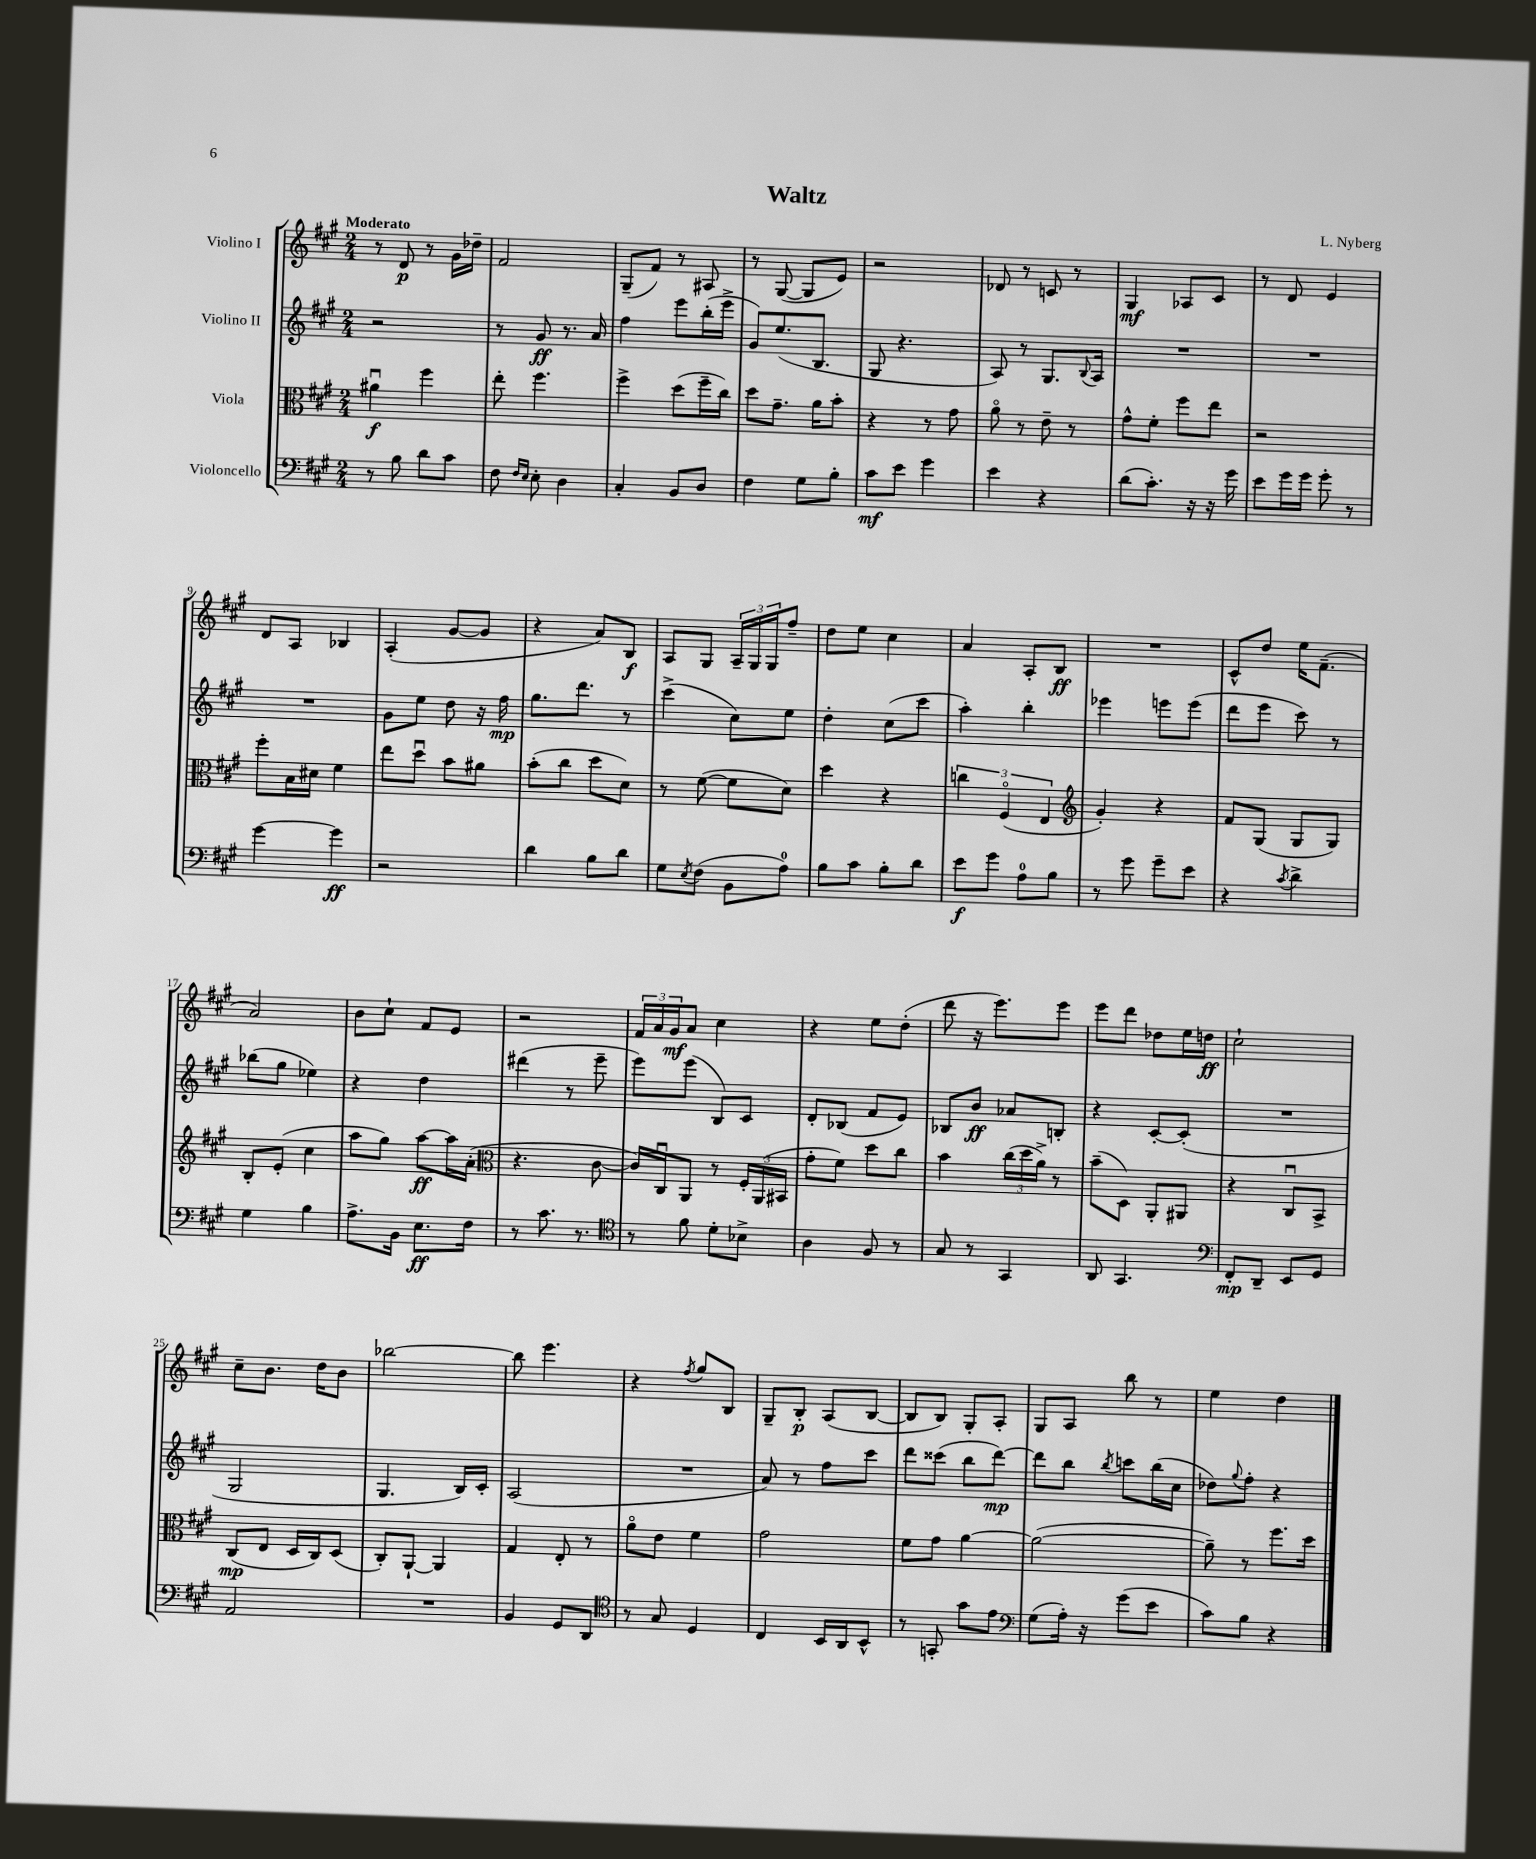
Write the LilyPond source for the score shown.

\header { title = "Waltz" composer = "L. Nyberg" }
<<
\new StaffGroup <<
\new Staff = "s0" \with { instrumentName = "Violino I" } {
    \clef treble \key a \major \numericTimeSignature \time 2/4 \tempo "Moderato"
    r8 d'8\p r8 gis'16 des''16-- |
    fis'2 |
    gis8--( fis'8) r8 ais8 |
    r8 gis8~( gis8 e'8) |
    r2 |
    des'8 r8 c'8 r8 |
    gis4\mf aes8 cis'8 |
    r8 d'8 e'4 |
    d'8 a8 bes4 |
    a4-.( gis'8~ gis'8 |
    r4 a'8) b8\f |
    a8 gis8 \tuplet 3/2 { a16-- gis16 gis16 } fis''8-- |
    d''8 e''8 cis''4 |
    a'4 a8-. b8\ff |
    R2 |
    cis'8-^ d''8 e''16 fis'8.--( |
    a'2) |
    b'8 cis''8-! fis'8 e'8 |
    r2 |
    \tuplet 3/2 { fis'16 a'16 gis'16\mf } a'8 cis''4 |
    r4 e''8 d''8-.( |
    d'''8 r16 e'''8.) e'''8 |
    e'''8 d'''8 des''8 e''16 d''16\ff |
    cis''2-! |
    cis''8-- b'8. d''16 b'8 |
    bes''2~ |
    bes''8 e'''4. |
    r4 \acciaccatura { fis''8 } gis''8 b8 |
    gis8-- b8-.\p a8( b8~ |
    b8 b8) gis8-. a8-. |
    gis8 a8 b''8 r8 |
    e''4 d''4 \bar "|." |
}
\new Staff = "s1" \with { instrumentName = "Violino II" } {
    \clef treble \key a \major \numericTimeSignature \time 2/4
    r2 |
    r8 gis'8\ff r8. a'16 |
    fis''4 e'''8 b''16-.( e'''16-> |
    gis'8) e''8.( b8. |
    gis8 r4. |
    a8) r8 gis8. \appoggiatura { b8 } a16 |
    R2 |
    R2 |
    R2 |
    gis'8 e''8 d''8 r16 fis''16\mp |
    gis''8. d'''8. r8 |
    cis'''4->( cis''8) e''8 |
    d''4-. cis''8( cis'''8 |
    a''4-.) b''4-. |
    ees'''4 e'''8 e'''8( |
    d'''8 e'''8 cis'''8) r8 |
    bes''8( gis''8 ees''4) |
    r4 d''4 |
    dis'''4( r8 e'''8-- |
    e'''8) e'''8( b8) cis'8 |
    d'8-. bes8( fis'8 e'8) |
    bes8 b'8\ff aes'8 b8-. |
    r4 cis'8~-. cis'8-.( |
    R2 |
    gis2 |
    gis4. b16) cis'16-. |
    a2( |
    R2 |
    a'8) r8 fis''8 cis'''8 |
    d'''8 cisis'''8( b''8 d'''8~\mp) |
    d'''8 b''8 \acciaccatura { b''8 } c'''8 b''16( cis''16 |
    des''8) \appoggiatura { gis''8 } fis''8-. r4 \bar "|." |
}
\new Staff = "s2" \with { instrumentName = "Viola" } {
    \clef alto \key a \major \numericTimeSignature \time 2/4
    ais'4\downbow\f fis''4 |
    e''8-. fis''4. |
    fis''4-> d''8( fis''16-- cis''16) |
    d''8 gis'8.-- a'16 b'8-. |
    r4 r8 gis'8 |
    a'8\flageolet r8 e'8-- r8 |
    gis'8-^ fis'8-. fis''8 e''8 |
    r2 |
    fis''8-. b16 dis'16 fis'4 |
    e''8 d''8\downbow b'8 ais'8 |
    b'8-.( cis''8 d''8 d'8) |
    r8 fis'8~( fis'8 d'8) |
    d''4 r4 |
    \tuplet 3/2 { c''4 fis4\flageolet( e4 } |
    \clef treble gis'4-.) r4 |
    fis'8 gis8( gis8 gis8) |
    b8-. e'8-.( cis''4 |
    a''8 gis''8) a''8~\ff a''16 a'16-.( |
    \clef alto r4. cis'8~ |
    cis'16) cis16\downbow a,8 r8 \tuplet 3/2 { fis16-. a,16( bis,16 } |
    gis'8-. fis'8) d''8 cis''8 |
    b'4 \tuplet 3/2 { cis''16( d''16 a'16->) } r8 |
    b'8--( d8) a,8-. ais,8 |
    r4 cis8\downbow b,8-> |
    cis8\mp( e8 d16 cis16) d8( |
    cis8-.) a,8~-! a,4 |
    gis4 e8-. r8 |
    a'8\flageolet e'8 fis'4 |
    gis'2 |
    fis'8 gis'8 a'4~ |
    a'2~( |
    a'8--) r8 fis''8. d''16 \bar "|." |
}
\new Staff = "s3" \with { instrumentName = "Violoncello" } {
    \clef bass \key a \major \numericTimeSignature \time 2/4
    r8 b8 d'8 cis'8 |
    fis8 \grace { fis16 e16 } e8-. d4 |
    cis4-. b,8 d8 |
    fis4 gis8 b8-. |
    cis'8\mf e'8 gis'4 |
    e'4 r4 |
    d'8( cis'8.-.) r16 r16 gis'16 |
    e'8 gis'16 gis'16 gis'8-. r8 |
    gis'4~ gis'4\ff |
    r2 |
    d'4 b8 d'8 |
    gis8 \acciaccatura { e8 } fis8( b,8 a8-0) |
    b8 cis'8 b8-. d'8 |
    e'8\f gis'8 a8-0 b8 |
    r8 gis'8 gis'8-- e'8 |
    r4 \acciaccatura { cis'8 } d'4-> |
    gis4 b4 |
    a8.-> b,16 e8.\ff fis16 |
    r8 cis'8. r8. |
    \clef tenor r8 fis'8 d'8-. bes8-> |
    a4 fis8 r8 |
    gis8 r8 gis,4 |
    a,8 gis,4. |
    \clef bass fis,8-.\mp d,8-- e,8 gis,8 |
    a,2 |
    R2 |
    b,4 gis,8 d,8 |
    \clef tenor r8 gis8 d4 |
    cis4 b,16 a,16 b,8-^ |
    r8 g,8-. gis'8 e'8 |
    \clef bass gis8( a16-.) r16 gis'8( e'8 |
    cis'8) b8 r4 \bar "|." |
}
>>
>>
